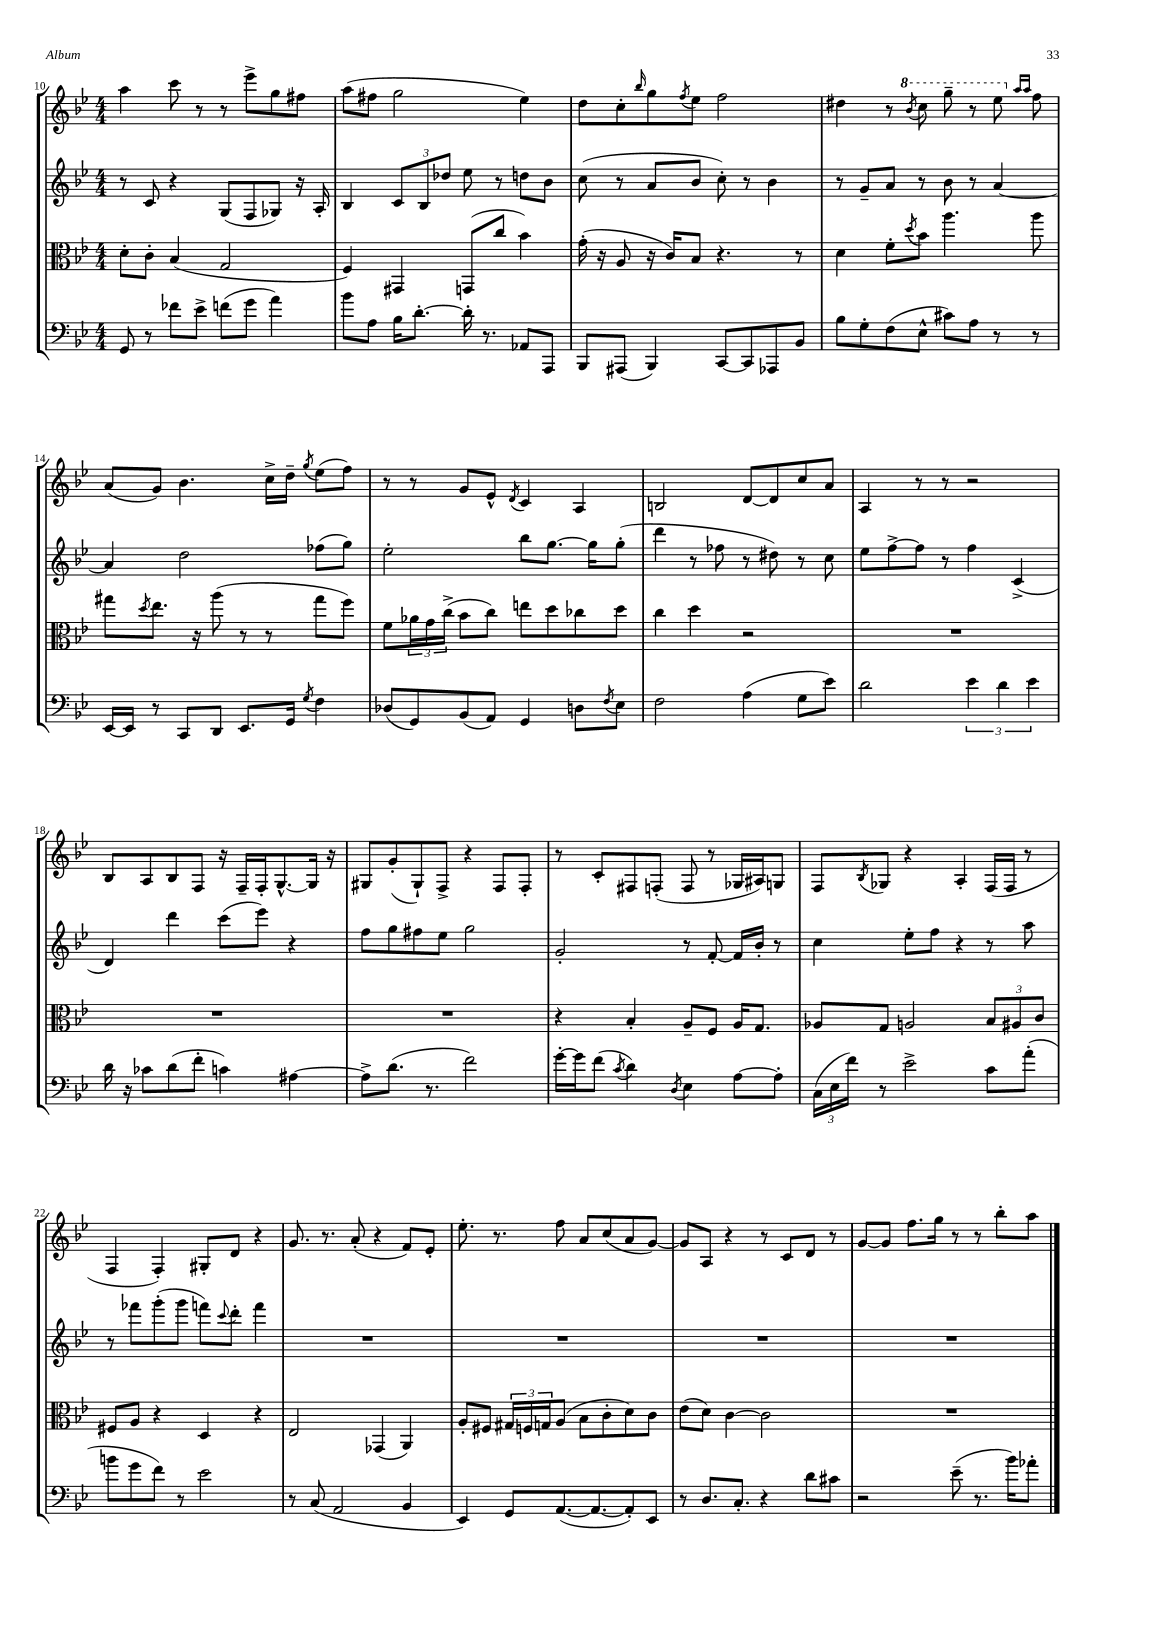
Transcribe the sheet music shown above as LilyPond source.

<<
\new StaffGroup <<
\new Staff = "s0" {
    \clef treble \key bes \major \numericTimeSignature \time 4/4
    a''4 c'''8 r8 r8 ees'''8-> g''8 fis''8 |
    a''8( fis''8 g''2 ees''4) |
    d''8 c''8-. \grace { bes''16 } g''8 \acciaccatura { f''8 } ees''8 f''2 |
    dis''4 r8 \ottava #1 \acciaccatura { bes''8 } c'''8 g'''8-- r8 ees'''8 \ottava #0 \grace { a''16 a''16 } f''8 |
    a'8( g'8) bes'4. c''16-> d''16-- \acciaccatura { g''8 } ees''8( f''8) |
    r8 r8 g'8 ees'8-^ \acciaccatura { d'8 } c'4 a4 |
    b2 d'8~ d'8 c''8 a'8 |
    a4 r8 r8 r2 |
    bes8 a8 bes8 f8 r16 f16-- f16-. g8.~-^ g16 r16 |
    gis8 g'8-.( gis8-!) f8-> r4 f8 f8-. |
    r8 c'8-. fis8 f8-.( f8 r8 ges16 ais16) g8 |
    f8 \acciaccatura { bes8 } ges8 r4 a4-. f16( f16 r8 |
    f4 f4-.) gis8-. d'8 r4 |
    g'8. r8. a'8-.( r4 f'8) ees'8-. |
    ees''8.-. r8. f''8 a'8 c''8( a'8 g'8~) |
    g'8 a8 r4 r8 c'8 d'8 r8 |
    g'8~ g'8 f''8. g''16 r8 r8 bes''8-. a''8 \bar "|." |
}
\new Staff = "s1" {
    \clef treble \key bes \major \numericTimeSignature \time 4/4
    r8 c'8 r4 g8( f8 ges8) r16 a16-. |
    bes4 \tuplet 3/2 { c'8 bes8 des''8 } ees''8 r8 d''8 bes'8 |
    c''8( r8 a'8 bes'8 c''8-.) r8 bes'4 |
    r8 g'8-- a'8 r8 bes'8 r8 a'4~ |
    a'4 d''2 fes''8( g''8) |
    ees''2-. bes''8 g''8.~ g''16 g''8-.( |
    d'''4 r8 fes''8 r8 dis''8) r8 c''8 |
    ees''8 f''8~-> f''8 r8 f''4 c'4->( |
    d'4) d'''4 c'''8( ees'''8) r4 |
    f''8 g''8 fis''8 ees''8 g''2 |
    g'2-. r8 f'8~-. f'16 bes'16-. r8 |
    c''4 ees''8-. f''8 r4 r8 a''8 |
    r8 fes'''8 g'''8-.( g'''8 f'''8) \appoggiatura { c'''8 } d'''8-. f'''4 |
    R1 |
    R1 |
    R1 |
    R1 \bar "|." |
}
\new Staff = "s2" {
    \clef alto \key bes \major \numericTimeSignature \time 4/4
    d'8-. c'8-. bes4( g2 |
    f4) gis,4 g,8( c''8 bes'4) |
    g'16-.( r16 a8 r16 c'16) bes8 r4. r8 |
    d'4 f'8-. \acciaccatura { d''8 } bes'8 a''4. a''8 |
    gis''8 \acciaccatura { d''8 } ees''8. r16 a''8( r8 r8 gis''8 f''8) |
    f'8 \tuplet 3/2 { aes'16 g'16 c''16->( } bes'8 c''8) e''8 d''8 ces''8 d''8 |
    c''4 d''4 r2 |
    R1 |
    R1 |
    R1 |
    r4 bes4-. a8-- f8 a16 g8. |
    aes8 g8 a2 \tuplet 3/2 { bes8 ais8 c'8 } |
    fis8 a8 r4 d4 r4 |
    ees2 ges,4( a,4) |
    a8-. fis8 \tuplet 3/2 { gis16 f16 g16 } a8( bes8 c'8-. d'8) c'8 |
    ees'8( d'8) c'4~ c'2 |
    R1 \bar "|." |
}
\new Staff = "s3" {
    \clef bass \key bes \major \numericTimeSignature \time 4/4
    g,8 r8 fes'8 ees'8-> f'8( g'8 a'4) |
    bes'8 a8 bes16 d'8.~-. d'16-. r8. aes,8 a,,8 |
    bes,,8 ais,,8( bes,,4) c,8~ c,8 aes,,8 bes,8 |
    bes8 g8-. f8( ees8-^ cis'8) a8 r8 r8 |
    ees,16~ ees,16 r8 c,8 d,8 ees,8. g,16 \acciaccatura { g8 } f4 |
    des8( g,8) bes,8( a,8) g,4 d8 \acciaccatura { f8 } ees8 |
    f2 a4( g8 ees'8) |
    d'2 \tuplet 3/2 { ees'4 d'4 ees'4 } |
    d'16 r16 ces'8 d'8( f'8-. c'4) ais4~ |
    ais8-> d'8.( r8. f'2) |
    g'16~-. g'16 f'8( \acciaccatura { c'8 } d'4) \acciaccatura { d8 } ees4 a8~ a8-. |
    \tuplet 3/2 { c16( ees16 f'16) } r8 ees'2-> c'8 a'8-.( |
    b'8 g'8 f'8) r8 ees'2 |
    r8 c8( a,2 bes,4 |
    ees,4) g,8 a,8.~( a,8.~ a,8-.) ees,8 |
    r8 d8. c8.-. r4 d'8 cis'8 |
    r2 ees'8--( r8. bes'16) aes'8-. \bar "|." |
}
>>
>>
\layout { \context { \Score currentBarNumber = #10 } }
